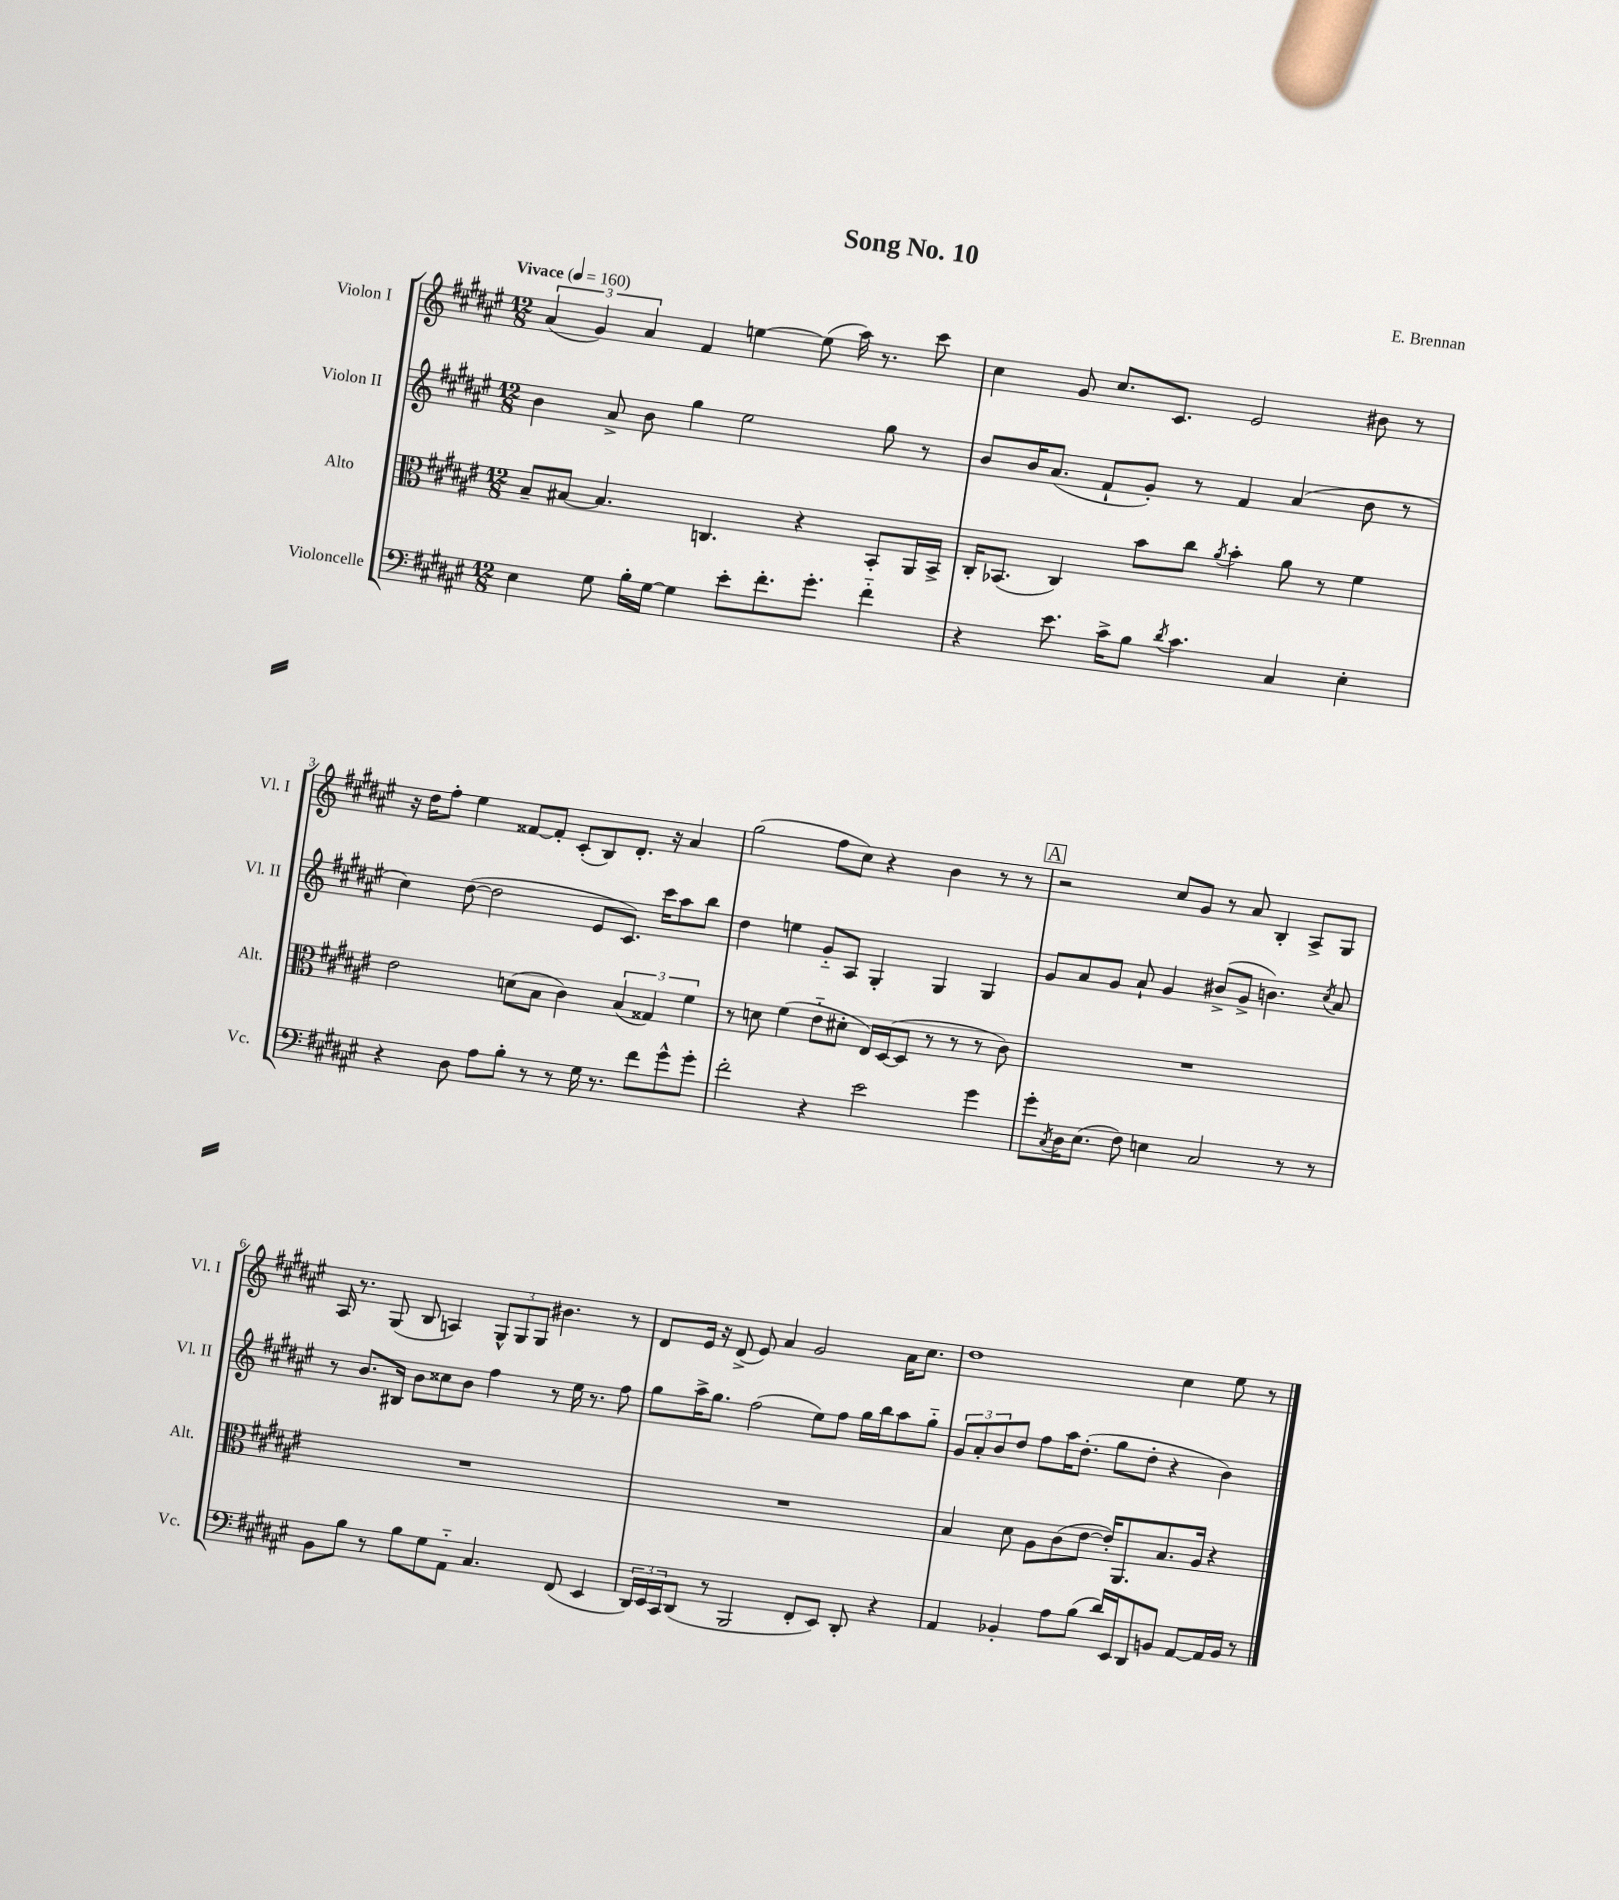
\header { title = "Song No. 10" composer = "E. Brennan" }
<<
\new StaffGroup <<
\new Staff = "s0" \with { instrumentName = "Violon I" shortInstrumentName = "Vl. I" } {
    \clef treble \key fis \major \numericTimeSignature \time 12/8 \tempo "Vivace" 4 = 160
    \tuplet 3/2 { ais'4( gis'4) ais'4 } fis'4 e''4~ e''8( ais''16) r8. cis'''8 |
    cis''4 gis'8 cis''8. cis'8. eis'2 bis'8 r8 |
    r16 dis''16 fis''8-. eis''4 fisis'8~ fisis'8-. cis'8-.( b8) dis'8.-. r16 ais'4 |
    gis''2( fis''8 cis''8) r4 b'4 r8 r8 |
    \mark \markup { \box "A" } r2 cis''8 gis'8 r8 ais'8 b4-. ais8-> gis8 |
    ais16 r8. gis8( b8 a4) \tuplet 3/2 { gis8-^ gis8 gis8 } bis'4. r8 |
    dis'8 eis'16 r16 dis'8->( eis'8) ais'4 gis'2 ais'16 cis''8. |
    dis''1 cis''4 eis''8 r8 \bar "|." |
}
\new Staff = "s1" \with { instrumentName = "Violon II" shortInstrumentName = "Vl. II" } {
    \clef treble \key fis \major \numericTimeSignature \time 12/8
    b'4 ais'8-> b'8 gis''4 eis''2 gis''8 r8 |
    b'8 b'16 ais'8.( fis'8-! gis'8-.) r8 fis'4 ais'4( b'8 r8 |
    cis''4) dis''8~( dis''2 eis'8 cis'8.) cis'''16 ais''8 b''8 |
    dis''4 e''4 gis'8-_ ais8 gis4-. gis4 gis4 |
    \mark \markup { \box "A" } gis'8 ais'8 gis'8 ais'8-! gis'4 bis'8->( gis'8-> b'4.) \acciaccatura { cis''8 } ais'8 |
    r8 b'8. bis16 b'8 cisis''8 b'8 fis''4 r8 eis''16 r8. fis''8 |
    gis''8 ais''16-> gis''8. fis''2( eis''8) fis''8 gis''16 b''16 ais''8 gis''8-_ |
    \tuplet 3/2 { gis'8 ais'8-. b'8 } dis''8 fis''8 ais''16 dis''8.-.( gis''8 dis''8-. r4 b'4) \bar "|." |
}
\new Staff = "s2" \with { instrumentName = "Alto" shortInstrumentName = "Alt." } {
    \clef alto \key fis \major \numericTimeSignature \time 12/8
    b8-- bis8~ bis4. c4. r4 b,8-. ais,16 b,16-> |
    cis16-. bes,8.( cis4) b'8 cis''8 \acciaccatura { ais'8 } b'4-. ais'8 r8 fis'4 |
    eis'2 d'8( b8 cis'4) \tuplet 3/2 { b4( gisis4) fis'4 } |
    r8 d'8 fis'4( eis'8-_ dis'8-. eis16) dis16~( dis8 r8 r8 r8 cis'8) |
    \mark \markup { \box "A" } R1. |
    R1. |
    R1. |
    b4 dis'8 ais8 cis'8( eis'8~ eis'16-.) ais,8. b8. ais16 r4 \bar "|." |
}
\new Staff = "s3" \with { instrumentName = "Violoncelle" shortInstrumentName = "Vc." } {
    \clef bass \key fis \major \numericTimeSignature \time 12/8
    eis4 gis8 b16-. gis16~ gis4 eis'8-. fis'8.-. gis'8.-. fis'4-_ |
    r4 eis'8. cis'16-> b8 \acciaccatura { dis'8 } cis'4. cis4 eis4-. |
    r4 dis8 ais8 b8-. r8 r8 gis16 r8. fis'8 gis'8-^ gis'8-. |
    fis'2-. r4 eis'2 gis'4 |
    \mark \markup { \box "A" } gis'8-. \acciaccatura { cis8 } dis16 eis8.( fis8) e4 cis2 r8 r8 |
    b,8 b8 r8 b8 gis8 ais,8-_ cis4. fis,8( eis,4 |
    \tuplet 3/2 { dis,16) eis,16 cis,16 } dis,8( r8 b,,2 fis,8-. eis,8) dis,8-. r4 |
    ais,4 bes,4-. ais8 b8( dis'16) eis,16 dis,8 b,8 ais,8~ ais,16 b,16 r8 \bar "|." |
}
>>
>>
